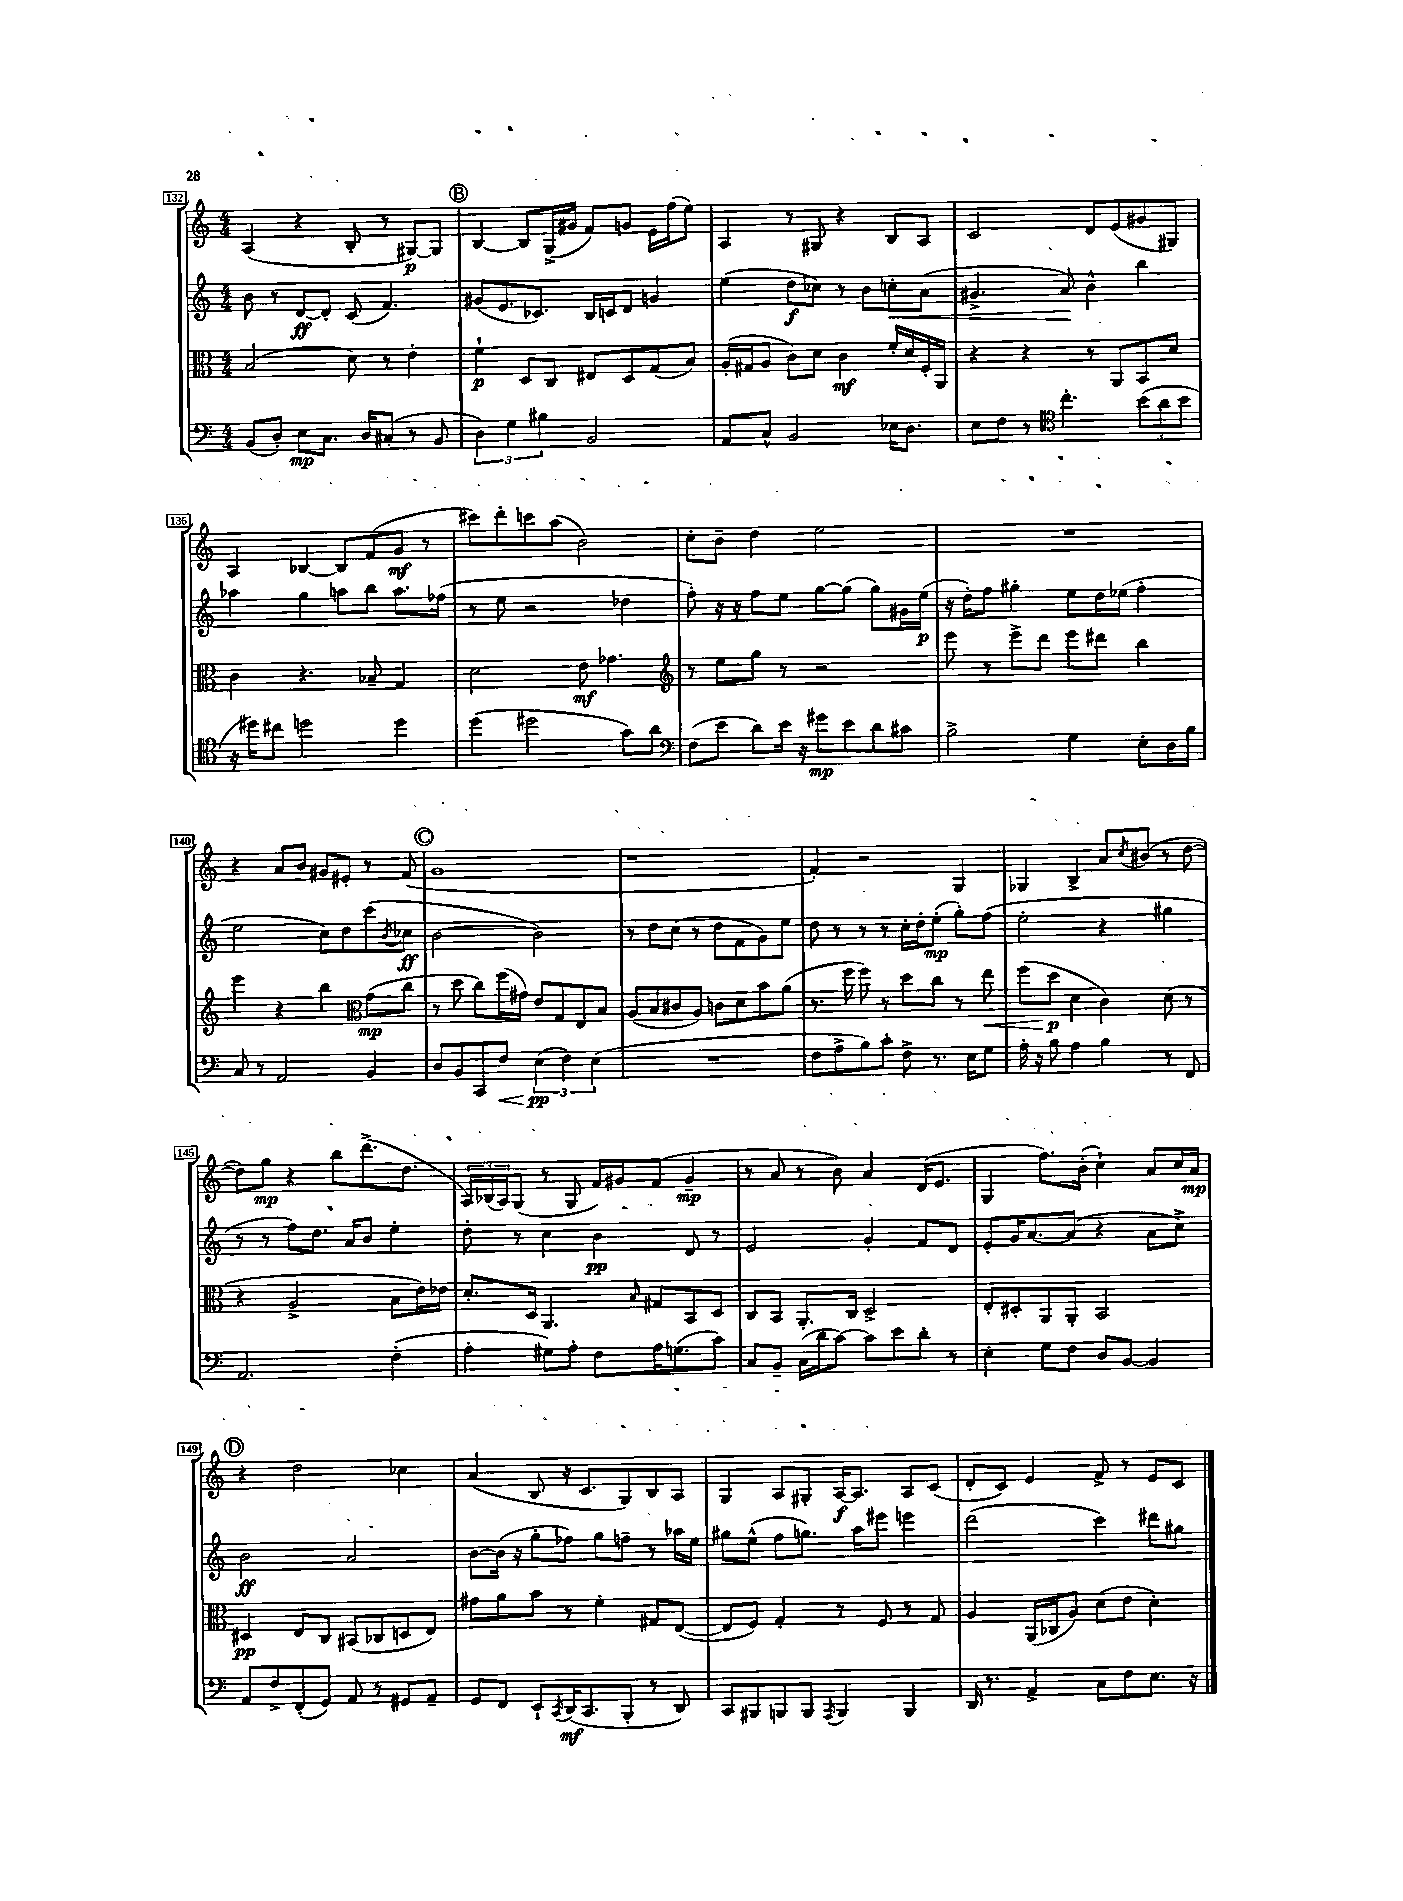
<<
\new StaffGroup <<
\new Staff = "s0" {
    \clef treble \key c \major \numericTimeSignature \time 4/4
    a4( r4 b8-. r8 gis8~\p) gis8 |
    \mark \markup { \circle "B" } b4~ b8 g16->( gis'16 f'8) g'8 e'16 f''16( e''8) |
    a4 r8 gis8 r4 b8 a8 |
    c'2 d'8 e'8( gis'8 gis8) |
    a4 bes4~ bes8 f'8( g'8\mf r8 |
    cis'''8) d'''8-. c'''8 a''8( b'2) |
    c''8-. b'8-- d''4 e''2 |
    R1 |
    r4 a'8 b'8 gis'8 eis'8-. r8 f'8( |
    \mark \markup { \circle "C" } g'1 |
    r1 |
    f'4-.) r2 g4 |
    ges4 b4-> a'8 \acciaccatura { c''8 } bis'8( r8 d''8~ |
    d''8) g''8\mp r4 b''8 d'''8.->( d''8. |
    \tuplet 3/2 { a16) bes16( a16) } g8( r8 g8 f'16) gis'16 f'8( gis'4--\mp |
    r8 a'8 r8 b'8) a'4 d'16( e'8. |
    g4 f''8.) b'16-.( c''4-!) a'8 c''16 a'16\mp |
    \mark \markup { \circle "D" } r4 d''2 ces''4 |
    a'4( b8 r16 c'8. g8) b8 a8 |
    g4 a8 gis8-. a16~\f a8. a8 c'8( |
    d'8-. c'8) e'4 f'8-> r8 e'8 c'8 \bar "|." |
}
\new Staff = "s1" {
    \clef treble \key c \major \numericTimeSignature \time 4/4
    b'8 r8 d'8~\ff d'8-. c'8( f'4.) |
    \mark \markup { \circle "B" } gis'8( e'8. ces'8.) b16 c'16 d'8 g'4 |
    e''4( d''8\f ces''8) r8 b'8 c''8-.\< a'8( |
    gis'4.-> a'8\!) b'4-^ b''4 |
    aes''4 g''4 a''8 b''8 a''8. fes''16( |
    r8 e''8 r2 des''4 |
    f''8-.) r16 r16 f''8 e''8 g''8~ g''8( g''8) gis'16 e''16\p( |
    r16 d''16-.) f''8 gis''4-. e''8 d''16 ees''16( f''4-. |
    e''2 c''8) d''8 c'''8( \acciaccatura { b'8 } ces''8\ff |
    \mark \markup { \circle "C" } b'2~ b'2) |
    r8 d''8 c''8( r8 d''8 f'8 g'8) e''8 |
    d''8 r8 r8 r8 c''16-. d''16-. e''8-.\mp( g''8-.) f''8( |
    e''2-. r4 gis''4 |
    r8 r8 f''8) d''8. a'16 b'8 e''4-. |
    d''8-. r8 c''4 b'4\pp d'8 r8 |
    e'2 g'4-. f'8 d'8 |
    e'8-. g'16 a'8.~ a'8( r4 a'8 c''8->) |
    \mark \markup { \circle "D" } b'2\ff a'2 |
    b'8~ b'16( r16 g''8-. fes''8) g''8 f''8-- r8 aes''16 e''16 |
    gis''8 e''8-^( f''8 g''8.) a''16 eis'''8 e'''4 |
    d'''2( c'''4) dis'''8 gis''8 \bar "|." |
}
\new Staff = "s2" {
    \clef alto \key c \major \numericTimeSignature \time 4/4
    b2( d'8) r8 e'4-. |
    \mark \markup { \circle "B" } f'4-!\p d8 c8 eis8 d8 g8( b8) |
    a16-.( gis16 a8 c'8) d'8 c'4\mf f'16-. d'16 f16-. a,16 |
    r4 r4 r8 a,8 b,8 d'8 |
    c'4 r4. bes8-- g4 |
    d'2 e'8\mf ges'4. |
    \clef treble r8 e''8 g''8 r8 r2 |
    e'''8 r8 e'''8-> d'''8 e'''8 dis'''8 b''4 |
    e'''4 r4 b''4 \clef alto g'8\mp( c''8 |
    \mark \markup { \circle "C" } r8 d''8 c''8) f''16( gis'16) e'8 g8 e8 b8 |
    a8( b8 cis'8 a8) c'8 d'8 b'8 a'8( |
    r8. f''16 f''8) r8 d''8 c''8 r8 e''8\< |
    f''8( d''8\p\! d'4 c'4) d'8( r8 |
    r4 a2-> b8 e'16) ees'16 |
    d'8.-. d16 a,4. \grace { b16 } gis8 b,8 d8 |
    c8 b,8 a,8.-. c16 d2-> |
    e8-. dis8-. a,8 a,8-. b,2 |
    \mark \markup { \circle "D" } dis4\pp e8 c8 bis,8( ces8 d8 e8) |
    gis'8 a'8 b'8 r8 f'4-. gis8 e8~( |
    e8 f8) g4-. r8 f8 r8 g8 |
    a4 a,16( ces16 a8) d'8( e'8 d'4-.) \bar "|." |
}
\new Staff = "s3" {
    \clef bass \key c \major \numericTimeSignature \time 4/4
    b,8( d8-.) e8\mp c8. d16 cis8-.( r8 b,8 |
    \mark \markup { \circle "B" } \tuplet 3/2 { d4) g4 bis4 } b,2 |
    a,8 c8-^ b,2 ees16 d8. |
    e8 f8 r8 \clef tenor c''4.-. \tuplet 3/2 { b'8( a'8 b'8 } |
    r16 dis''16) cis''8 d''2 d''4 |
    d''4( dis''2 g'8) a'8 |
    \clef bass f8( e'8 d'8) e'16 r16 gis'8\mp e'8 d'8 cis'8 |
    b2-> g4 e8-. d16 b16 |
    c8 r8 a,2 b,4 |
    \mark \markup { \circle "C" } d8 b,8 c,8 f8\< \tuplet 3/2 { e4\pp\!( f4) e4( } |
    R1 |
    f8 a8-> b8) c'8-. f8-> r8. e16 g8 |
    a16-. r16 b8 a4 b4 r8 f,8 |
    a,2. f4-.( |
    a4-. gis8) a8-. f8 a16 g8.( c'8) |
    c8 b,8-- c16( d'16 c'8~) c'8 e'8 d'8-. r8 |
    e4-. g8 f8 d8 b,8~ b,4 |
    \mark \markup { \circle "D" } a,8 f8-> f,8-.( g,8) a,8 r8 gis,8 a,8-- |
    g,8 f,8 e,8-! \acciaccatura { c,8 } d,16\mf( c,8. b,,8-. r8 d,8) |
    c,8 bis,,8 b,,8 b,,8 \acciaccatura { a,,8 } b,,4 b,,4 |
    d,16 r8. a,4-> c8 f8 e8. r16 \bar "|." |
}
>>
>>
\layout { \context { \Score currentBarNumber = #132 \override BarNumber.stencil = #(make-stencil-boxer 0.1 0.3 ly:text-interface::print) } }
